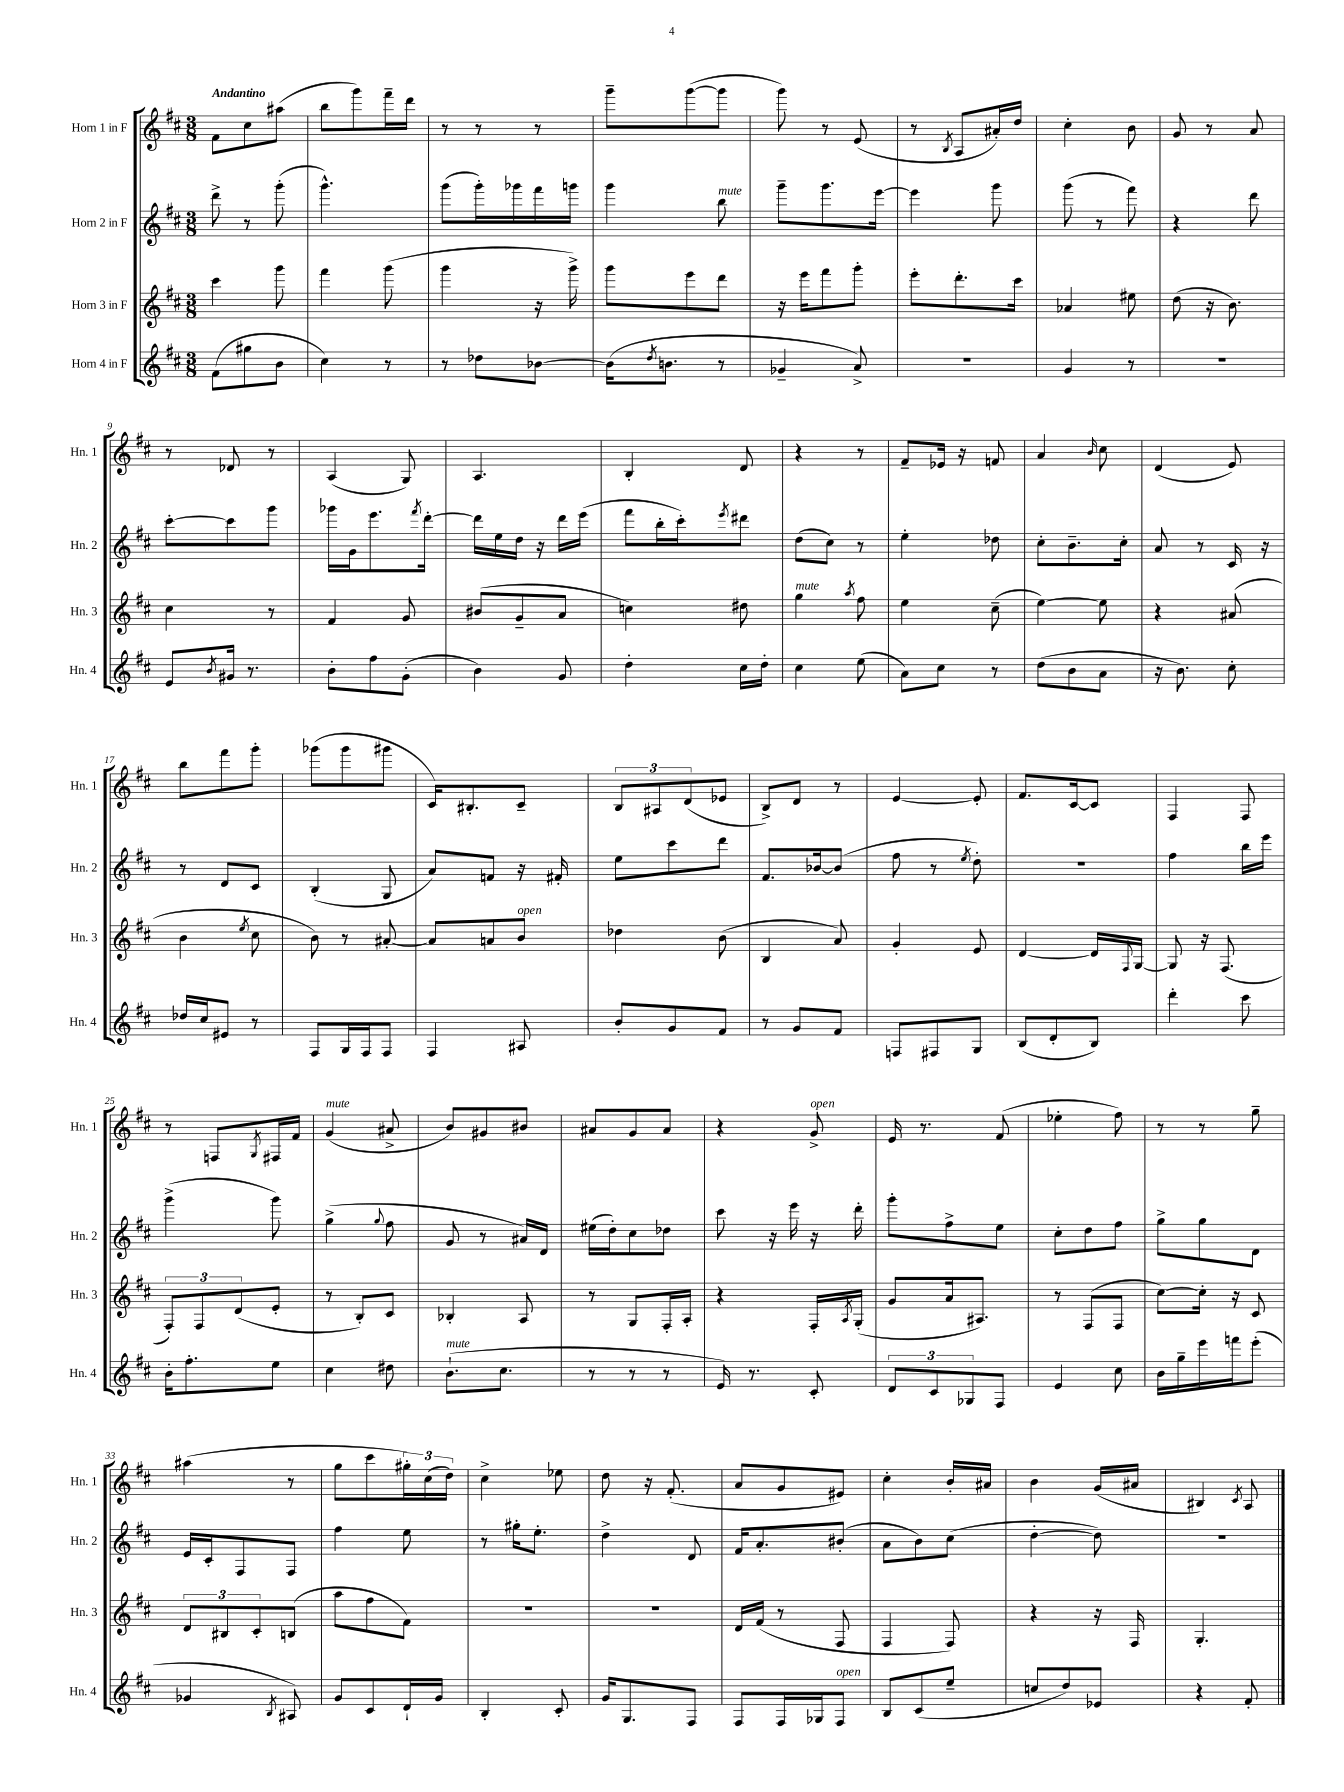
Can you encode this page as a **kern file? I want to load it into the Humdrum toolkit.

**kern	**kern	**kern	**kern
*staff4	*staff3	*staff2	*staff1
*clefG2	*clefG2	*clefG2	*clefG2
*k[f#c#]	*k[f#c#]	*k[f#c#]	*k[f#c#]
*M3/8	*M3/8	*M3/8	*M3/8
(8f#	4ccc#	8ddd^	8f#
8gg#	.	8r	8cc#
8b	8ggg	(8ggg'	(8aa#
=	=	=	=
4cc#)	4fff#	4.ggg^^)	8bb
.	.	.	8ggg)
8r	(8ggg	.	16fff#~
.	.	.	16ddd
=	=	=	=
8r	4ggg	(8ggg	8r
8dd-	.	16ggg')	8r
.	.	16ggg-	.
[8b-	16r	16fff#	8r
.	16ggg^)	16ggg	.
=	=	=	=
(16b-]	8ggg	4ggg	8ggg~
8qdd	.	.	.
8.b	.	.	.
.	8eee	.	([8ggg
8r	8ddd	8bb	8ggg]
=	=	=	=
4g-~	16r	8ggg~	8ggg)
.	16eee	.	.
.	8fff#	8.ggg	8r
8a^)	8ggg'	.	(8e
.	.	[16eee	.
=	=	=	=
4.r	8eee'	4eee]	8r
.	.	.	8qB
.	8.ddd'	.	8A
.	.	8ggg	16a#')
.	16ccc#	.	16dd
=	=	=	=
4g	4a-	(8ggg	4cc#'
.	.	8r	.
8r	8ee#	8fff#)	8b
=	=	=	=
4.r	(8dd	4r	8g
.	16r	.	8r
.	8.b)	.	.
.	.	8ddd	8a
=	=	=	=
8e	4cc#	[8ccc#'	8r
8qb	.	.	.
16g#	.	8ccc#]	8d-
8.r	.	.	.
.	8r	8ggg	8r
=	=	=	=
8b'	4f#	16ggg-	(4A
.	.	16g	.
8ff#	.	8.eee	.
(8g'	8g	.	8G)
.	.	8qfff#	.
.	.	[16ddd'	.
=	=	=	=
4b)	(8b#	16ddd]	4.A
.	.	16ee	.
.	8g~	16dd	.
.	.	16r	.
8g	8a	16ddd	.
.	.	(16eee	.
=	=	=	=
4dd'	4cc)	8fff#	4B'
.	.	16bb'	.
.	.	16ccc#')	.
.	.	8qeee	.
16cc#	8dd#	8ddd#	8d
16dd'	.	.	.
=	=	=	=
4cc#	4gg	(8dd	4r
.	.	8cc#)	.
.	8qaa	.	.
(8ee	8ff#	8r	8r
=	=	=	=
8a)	4ee	4ee'	8f#~
8cc#	.	.	16e-
.	.	.	16r
8r	(8cc#~	8dd-	8f
=	=	=	=
(8dd	[4ee)	8cc#'	4a
8b	.	8.b~	.
.	.	.	16qqb
8a	8ee]	.	8cc#
.	.	16cc#'	.
=	=	=	=
16r	4r	8a	(4d
8.b)	.	.	.
.	.	8r	.
8cc#'	(8a#	16c#	8e)
.	.	16r	.
=	=	=	=
16dd-	4b	8r	8bb
16cc#	.	.	.
8e#	.	8d	8fff#
.	8qee	.	.
8r	8cc#	8c#	8ggg'
=	=	=	=
8F#	8b)	(4B'	(8ggg-
16G	8r	.	8ggg-
16F#	.	.	.
8F#	[8a#'	8G	8ggg#
=	=	=	=
4F#	8a#]	8a)	16c#)
.	.	.	8.B#'
.	8a	8f	.
8A#	8b	16r	8c#~
.	.	16f#'	.
=	=	=	=
8b'	4dd-	8ee	12B
.	.	.	12A#
8g	.	8ccc#	.
.	.	.	(12d
8f#	(8b	8ddd	8e-
=	=	=	=
8r	4B	8.f#	8B^)
8g	.	.	8d
.	.	[16b-	.
8f#	8a)	(8b-]	8r
=	=	=	=
8F	4g'	8ff#	[4e
8F#	.	8r	.
.	.	8qee	.
8G	8e	8dd')	8e']
=	=	=	=
(8B	[4d	4.r	8.f#
8d'	.	.	.
.	.	.	[16c#
8B)	16d]	.	8c#]
.	8qqF#	.	.
.	[16G	.	.
=	=	=	=
4ddd'	8G]	4ff#	4F#
.	16r	.	.
.	(8.F#	.	.
8ccc#	.	16bb	8F#
.	.	16eee	.
=	=	=	=
16b'	12F#')	(4ggg^	8r
8.ff#'	.	.	.
.	12F#	.	.
.	.	.	8F
.	(12d	.	.
.	.	.	8qG
8ee	8e'	8ggg)	16F#
.	.	.	16f#
=	=	=	=
4cc#	8r	(4gg^	(4g
.	8B')	.	.
.	.	8qqgg	.
8dd#	8c#	8ff#	8a#^
=	=	=	=
(8.b`	4B-'	8g	8b)
.	.	8r	8g#
8.cc#	.	.	.
.	8A	16a#)	8b#
.	.	16d	.
=	=	=	=
8r	8r	(16ee#	8a#
.	.	16dd')	.
8r	8G	8cc#	8g
8r	16F#'	8dd-	8a#
.	16A'	.	.
=	=	=	=
16e)	4r	8ccc#	4r
8.r	.	.	.
.	.	16r	.
.	.	16eee	.
8c#'	16F#'	16r	8g^
.	8qA	.	.
.	(16G'	16ddd'	.
=	=	=	=
12d	8g	8ggg'	16e
.	.	.	8.r
12c#	.	.	.
.	16a	8ff#^	.
12G-	.	.	.
.	8.A#)	.	.
8F#	.	8ee	(8f#
=	=	=	=
4e	8r	8cc#'	4ee-'
.	(8F#	8dd	.
8cc#	8F#	8ff#	8ff#)
=	=	=	=
16b	[8cc#)	8gg^	8r
16gg~	.	.	.
16eee	16cc#']	8gg	8r
16fff	16r	.	.
(8eee'	8c#	8d	8gg~
=	=	=	=
4g-	12d	16e	(4aa#
.	.	16c#'	.
.	12B#	.	.
.	.	8F#	.
.	12c#'	.	.
8qB	.	.	.
8A#)	(8B	8F#	8r
=	=	=	=
8g	8aa	4ff#	8gg
8c#	8ff#	.	8ccc#
16d`	8f#)	8ee	24gg#')
.	.	.	(24cc#
16g	.	.	.
.	.	.	24dd)
=	=	=	=
4B'	4.r	8r	4cc#^
.	.	16gg#'	.
.	.	8.ee'	.
8c#'	.	.	8ee-
=	=	=	=
16g	4.r	4dd^	8dd
8.G	.	.	.
.	.	.	16r
.	.	.	(8.f#'
8F#	.	8d	.
=	=	=	=
8F#	16d	16f#	8a
.	(16f#	8.a'	.
16F#	8r	.	8g
16G-	.	.	.
8F#	8F#	(8b#'	8e#)
=	=	=	=
8B	4F#	8a	4cc#'
(8c#	.	8b)	.
8ee~	8F#)	(8cc#	16b'
.	.	.	16a#
=	=	=	=
8cc	4r	[4dd'	4b
8dd)	.	.	.
8e-	16r	8dd])	(16g
.	16F#	.	16a#
=	=	=	=
4r	4.G'	4.r	4B#)
.	.	.	8qc#
8f#'	.	.	8A
==	==	==	==
*-	*-	*-	*-
